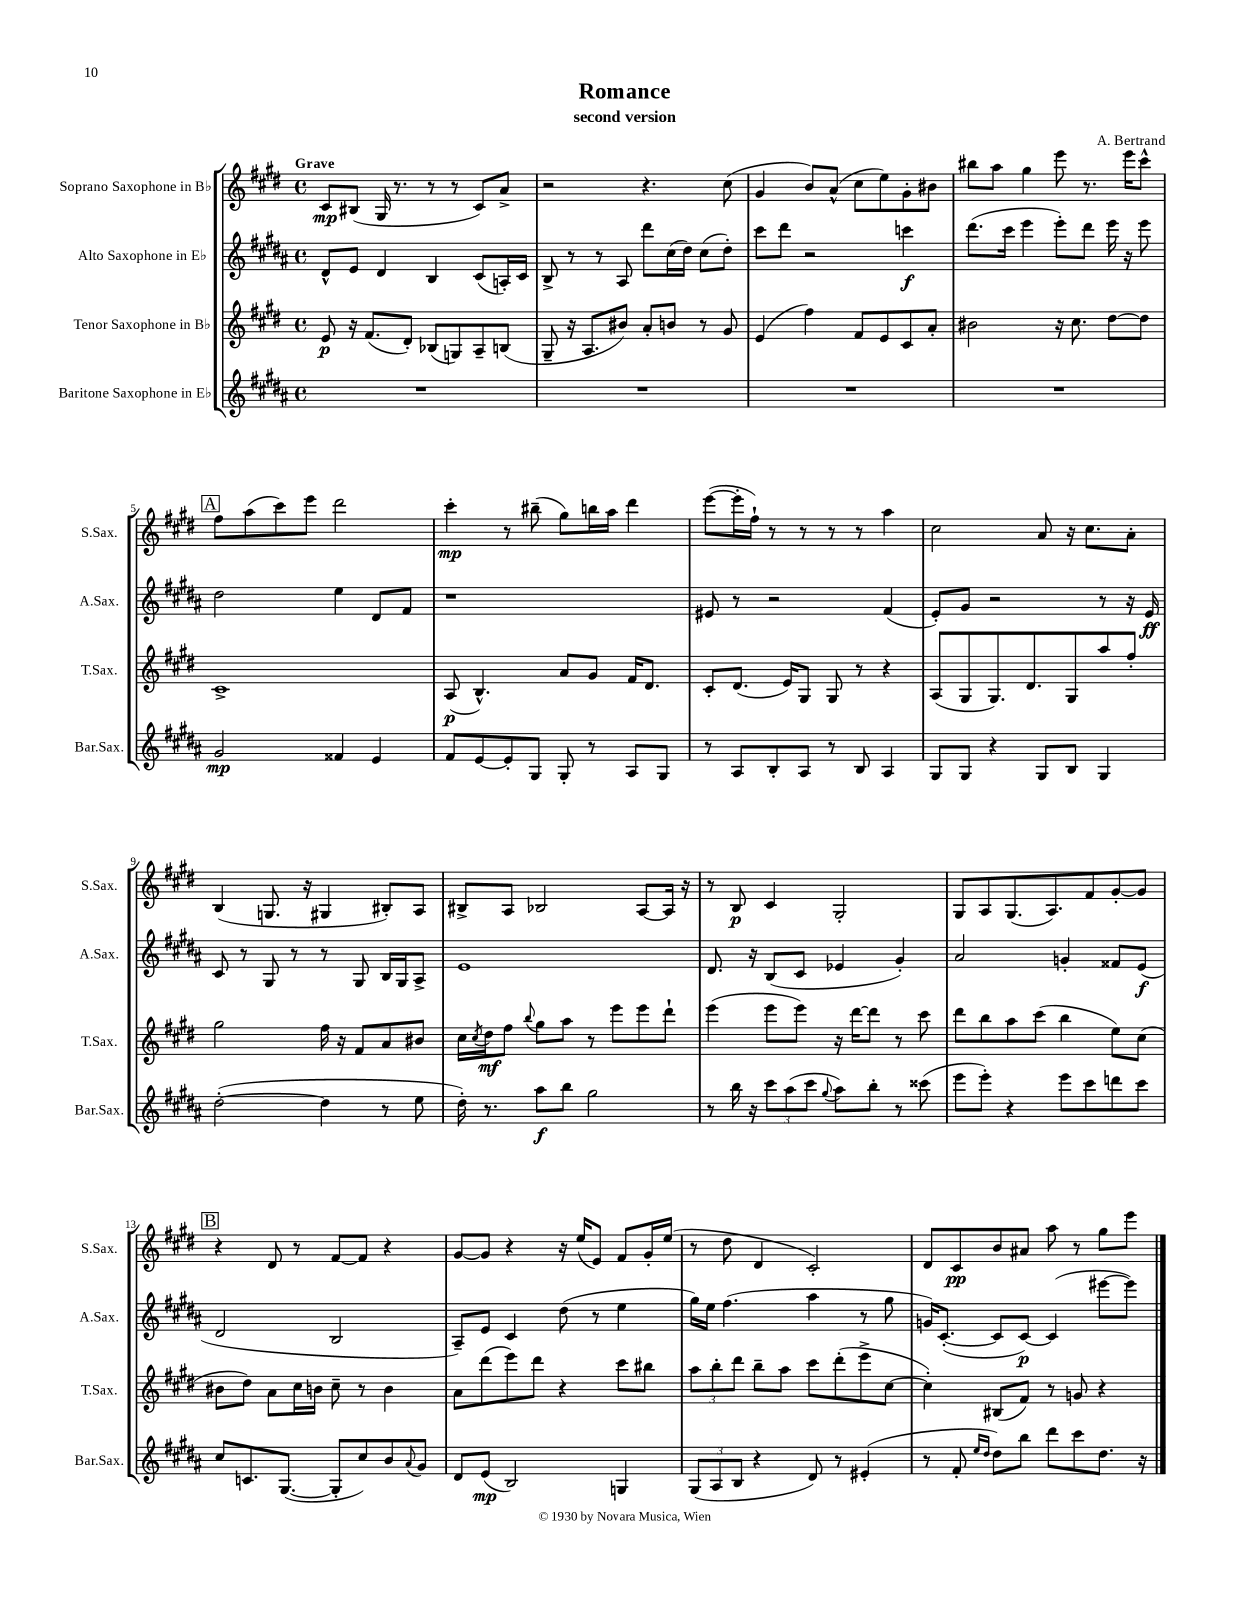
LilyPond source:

\header { title = "Romance" composer = "A. Bertrand" subtitle = "second version" }
<<
\new StaffGroup <<
\new Staff = "s0" \with { instrumentName = "Soprano Saxophone in Bb" shortInstrumentName = "S.Sax." } {
    \clef treble \key e \major \defaultTimeSignature \time 4/4 \tempo "Grave"
    cis'8\mp bis8( gis16 r8. r8 r8 cis'8) a'8-> |
    r2 r4. cis''8( |
    gis'4 b'8) a'8-^( cis''8 e''8) gis'8-. bis'8 |
    bis''8 a''8 gis''4 e'''8 r8. e'''16 cis'''8-^ |
    \mark \markup { \box "A" } fis''8 a''8( cis'''8) e'''8 dis'''2 |
    cis'''4-.\mp r8 bis''8--( gis''8) b''16 a''16 dis'''4 |
    e'''8~( e'''16-. fis''16-!) r8 r8 r8 r8 a''4 |
    cis''2 a'8 r16 cis''8. a'8-. |
    b4( g8. r16 gis4 bis8-.) a8 |
    bis8-> a8 bes2 a8~ a16 r16 |
    r8 b8\p cis'4 gis2-. |
    gis8 a8 gis8.( a8.) fis'8 gis'8~-. gis'8 |
    \mark \markup { \box "B" } r4 dis'8 r8 fis'8~ fis'8 r4 |
    gis'8~ gis'8 r4 r16 e''16( e'8) fis'8 gis'16-. e''16( |
    r8 dis''8 dis'4 cis'2-.) |
    dis'8 cis'8\pp b'8 ais'8 a''8 r8 gis''8 e'''8 \bar "|." |
}
\new Staff = "s1" \with { instrumentName = "Alto Saxophone in Eb" shortInstrumentName = "A.Sax." } {
    \clef treble \key b \major \defaultTimeSignature \time 4/4
    dis'8-^ e'8 dis'4 b4 cis'8( a16-.) cis'16 |
    b8-> r8 r8 ais8 dis'''8 cis''16( dis''16) cis''8( dis''8-.) |
    cis'''8 dis'''8 r2 c'''4\f |
    dis'''8.( cis'''16 e'''4 e'''8-.) dis'''8 e'''16 r16 e'''8 |
    \mark \markup { \box "A" } dis''2 e''4 dis'8 fis'8 |
    r1 |
    eis'8 r8 r2 fis'4( |
    e'8-.) gis'8 r2 r8 r16 e'16\ff |
    cis'8 r8 gis8 r8 r8 gis8 b16 gis16 ais8-> |
    e'1 |
    dis'8. r16 b8( cis'8 ees'4 gis'4-.) |
    ais'2 g'4-. fisis'8 e'8\f( |
    \mark \markup { \box "B" } dis'2 b2 |
    ais8--) e'8 cis'4 dis''8( r8 e''4 |
    gis''16) e''16 fis''4.( ais''4 r8 gis''8 |
    g'16) cis'8.~-.( cis'8 cis'8~\p) cis'4( eis'''8~ eis'''8) \bar "|." |
}
\new Staff = "s2" \with { instrumentName = "Tenor Saxophone in Bb" shortInstrumentName = "T.Sax." } {
    \clef treble \key e \major \defaultTimeSignature \time 4/4
    e'8\p r16 fis'8.( dis'8-.) bes8( g8) a8-- b8( |
    gis8-- r16 a8. bis'8) a'8-. b'8 r8 gis'8 |
    e'4( fis''4) fis'8 e'8 cis'8 a'8-. |
    bis'2 r16 cis''8. dis''8~ dis''8 |
    \mark \markup { \box "A" } cis'1-> |
    a8\p( b4.-^) a'8 gis'8 fis'16 dis'8. |
    cis'8-. dis'8.( e'16) gis8 gis8 r8 r4 |
    a8( gis8 gis8.) dis'8. gis8 a''8 fis''8-. |
    gis''2 fis''16 r16 fis'8 a'8 bis'8 |
    cis''16 \acciaccatura { cis''8 } dis''16\mf fis''8 \appoggiatura { b''8 } gis''8 a''8 r8 e'''8 e'''8 dis'''8-! |
    e'''4( e'''8 e'''8) r16 dis'''16~ dis'''8 r8 cis'''8 |
    dis'''8 b''8 a''8 cis'''8( b''4 e''8) cis''8( |
    \mark \markup { \box "B" } bis'8 dis''8) a'8 cis''16 b'16 cis''8-- r8 b'4 |
    a'8 dis'''8( e'''8) dis'''8 r4 cis'''8 bis''8 |
    \tuplet 3/2 { a''8 b''8-. dis'''8 } b''8-- a''8 cis'''8 dis'''8-.( e'''8-> cis''8~ |
    cis''4-.) bis8( fis'8) r8 g'8 r4 \bar "|." |
}
\new Staff = "s3" \with { instrumentName = "Baritone Saxophone in Eb" shortInstrumentName = "Bar.Sax." } {
    \clef treble \key b \major \defaultTimeSignature \time 4/4
    R1 |
    R1 |
    R1 |
    R1 |
    \mark \markup { \box "A" } gis'2\mp fisis'4 e'4 |
    fis'8 e'8~ e'8-. gis8 gis8-. r8 ais8 gis8 |
    r8 ais8 b8-. ais8 r8 b8 ais4 |
    gis8 gis8 r4 gis8 b8 gis4 |
    dis''2~-.( dis''4 r8 e''8 |
    dis''16-.) r8. ais''8\f b''8 gis''2 |
    r8 b''16 r16 \tuplet 3/2 { cis'''8 ais''8( cis'''8 } \appoggiatura { gis''8 } ais''8) b''8-. r8 cisis'''8( |
    e'''8 e'''8-.) r4 e'''8 cis'''8 d'''8 cis'''8 |
    \mark \markup { \box "B" } cis''8 c'8. gis8.~( gis8-. cis''8) b'8 \appoggiatura { ais'8 } gis'8 |
    dis'8 e'8\mp( b2) g4 |
    \tuplet 3/2 { gis8( ais8 b8 } r4 dis'8) r8 eis'4-.( |
    r8 fis'8-. \grace { e''16 dis''16 } dis''8) b''8 dis'''8 cis'''8 dis''8. r16 \bar "|." |
}
>>
>>
